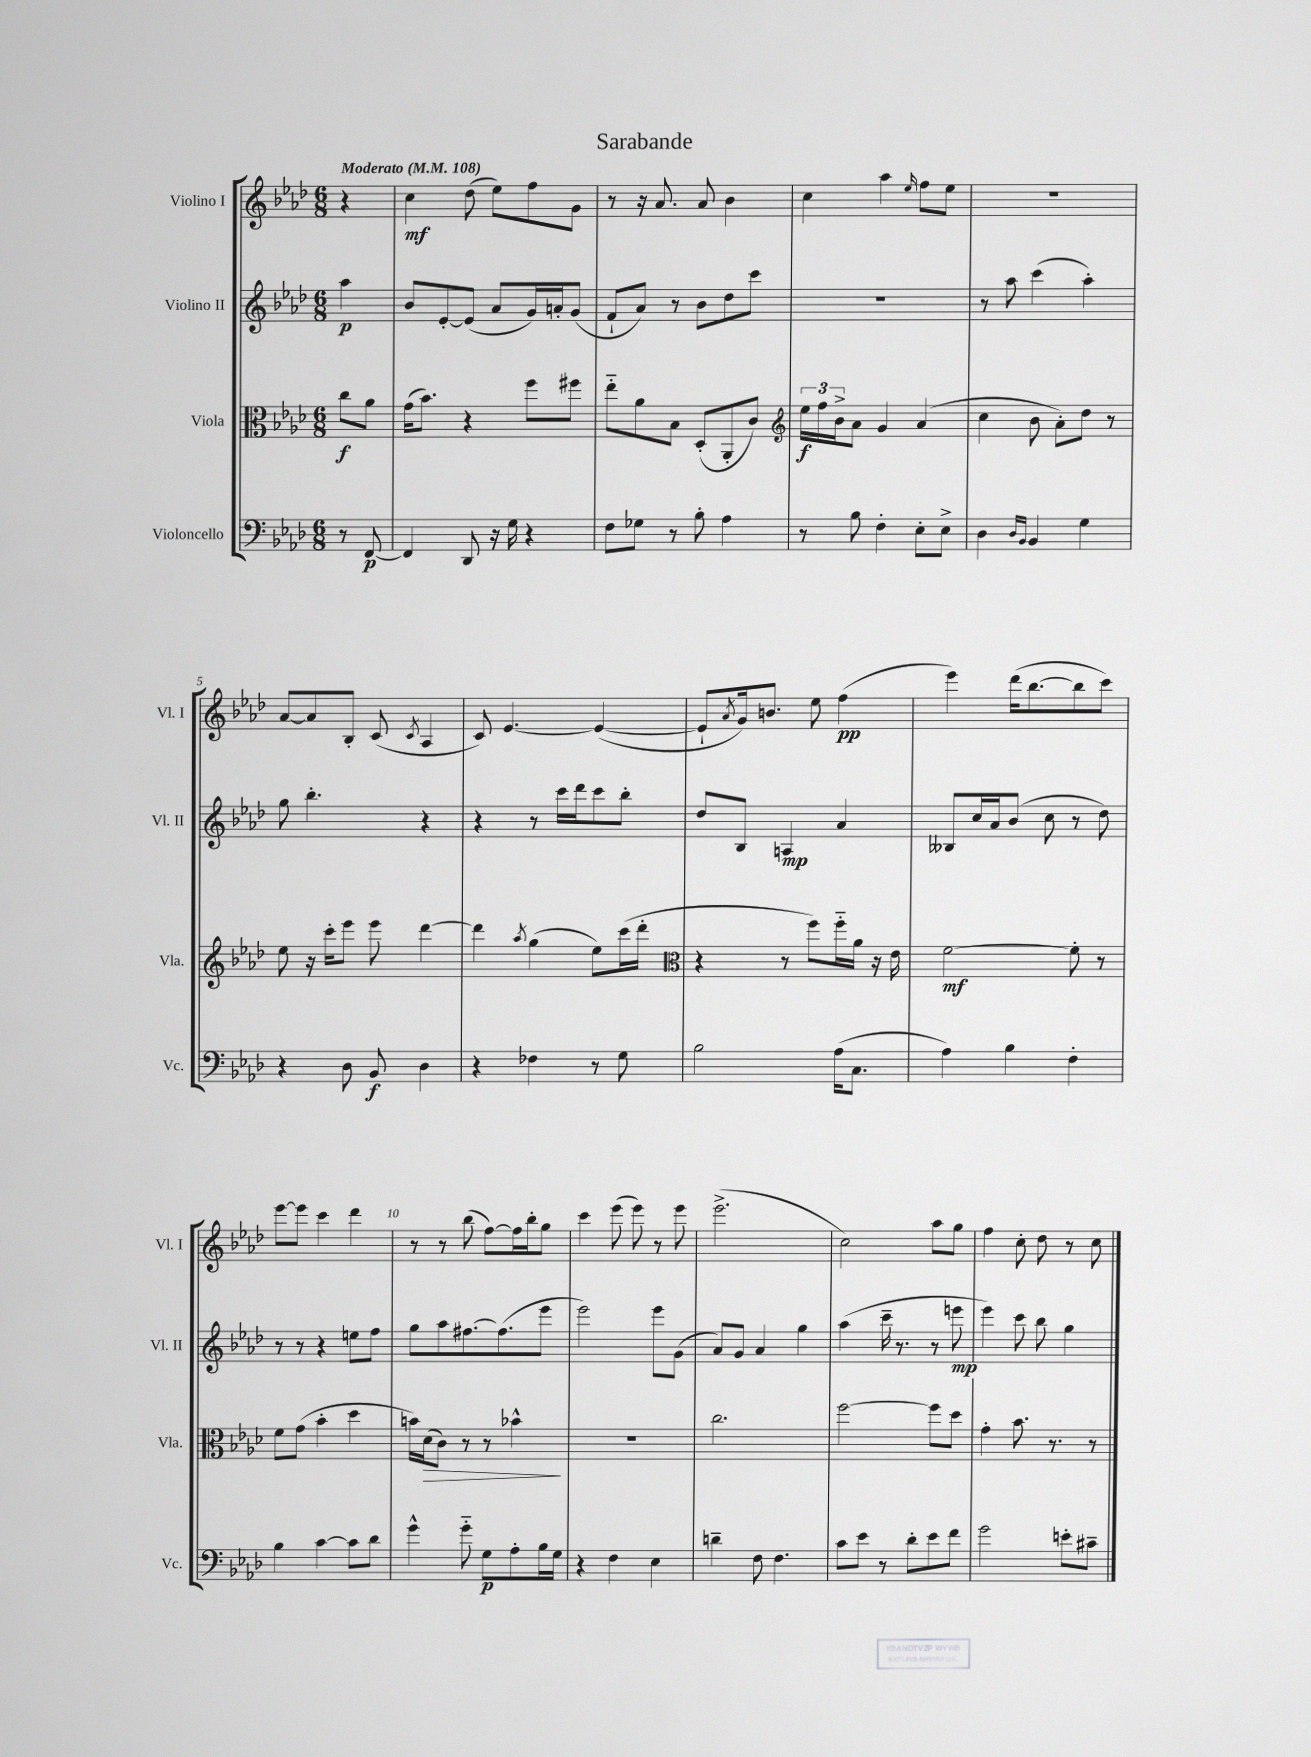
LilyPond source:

\header { title = "Sarabande" }
<<
\new StaffGroup <<
\new Staff = "s0" \with { instrumentName = "Violino I" shortInstrumentName = "Vl. I" } {
    \clef treble \key aes \major \numericTimeSignature \time 6/8 \partial 4 \tempo "Moderato" 4 = 108
    r4 |
    c''4\mf des''8( ees''8) f''8 g'8 |
    r8 r16 aes'8. aes'8 bes'4 |
    c''4 aes''4 \grace { ees''16 } f''8 ees''8 |
    R2. |
    aes'8~ aes'8 bes8-. c'8( \acciaccatura { c'8 } aes4 |
    c'8) ees'4.~ ees'4~( |
    ees'8-! \acciaccatura { aes'8 } g'16) b'8. ees''8 f''4\pp( |
    ees'''4) des'''16( bes''8.~ bes''8 c'''8) |
    ees'''8~ ees'''8 c'''4 des'''4 |
    r8 r8 bes''8( f''8~) f''16 bes''16-. g''8 |
    c'''4 ees'''8( ees'''8) r8 ees'''8 |
    ees'''2.->( |
    c''2) aes''8 g''8 |
    f''4 c''8-. des''8 r8 c''8 \bar "|." |
}
\new Staff = "s1" \with { instrumentName = "Violino II" shortInstrumentName = "Vl. II" } {
    \clef treble \key aes \major \numericTimeSignature \time 6/8 \partial 4
    aes''4\p |
    bes'8 ees'8~-. ees'8( aes'8 g'16) a'16-. g'8( |
    f'8-! aes'8) r8 bes'8 des''8 c'''8 |
    R2. |
    r8 aes''8 c'''4( aes''4-.) |
    g''8 bes''4.-. r4 |
    r4 r8 c'''16 des'''16 c'''8 bes''8-. |
    des''8 bes8 a4\mp aes'4 |
    beses8 c''16 aes'16 bes'8( c''8 r8 des''8) |
    r8 r8 r4 e''8 f''8 |
    g''8 aes''8 fis''8.~ fis''8.( ees'''8 |
    ees'''2) ees'''8 g'8( |
    aes'8) g'8 aes'4 g''4 |
    aes''4( c'''16-- r8. r8 e'''8\mp |
    ees'''4) c'''8 bes''8 g''4 \bar "|." |
}
\new Staff = "s2" \with { instrumentName = "Viola" shortInstrumentName = "Vla." } {
    \clef alto \key aes \major \numericTimeSignature \time 6/8 \partial 4
    c''8\f aes'8 |
    g'16( bes'8.) r4 f''8 fis''8 |
    ees''8-_ aes'8 bes8 des8-.( aes,8-. c'8) |
    \clef treble \tuplet 3/2 { ees''16\f f''16 bes'16-> } aes'8 g'4 aes'4( |
    c''4 bes'8 aes'8-.) des''8 r8 |
    ees''8 r16 c'''16-. ees'''8 ees'''8 des'''4~ |
    des'''4 \acciaccatura { aes''8 } g''4( ees''8) c'''16( des'''16-. |
    \clef alto r4 r8 f''8) f''16-_ aes'16 r16 ees'16 |
    f'2~\mf f'8-. r8 |
    f'8 g'8( bes'4-. des''4 |
    b'16) des'16\>( c'8) r8 r8 bes'4-^\! |
    R2. |
    c''2. |
    f''2~ f''8 des''8 |
    g'4-. bes'8. r8. r8 \bar "|." |
}
\new Staff = "s3" \with { instrumentName = "Violoncello" shortInstrumentName = "Vc." } {
    \clef bass \key aes \major \numericTimeSignature \time 6/8 \partial 4
    r8 f,8~\p |
    f,4 des,8 r16 g16 r4 |
    f8 ges8 r8 bes8-. aes4 |
    r8 bes8 f4-. ees8-. ees8-> |
    des4 \grace { des16 bes,16 } bes,4 g4 |
    r4 des8 bes,8\f des4 |
    r4 fes4 r8 g8 |
    bes2 aes16( c8. |
    aes4) bes4 f4-. |
    bes4 c'4~ c'8 des'8 |
    g'4-^ g'8-_ g8\p aes8-. bes16 g16 |
    r4 f4 ees4 |
    d'4-- f8 f4. |
    c'8 ees'8 r8 des'8-. ees'8 f'8 |
    g'2 e'8-. cis'8-- \bar "|." |
}
>>
>>
\layout { \context { \Score \override BarNumber.break-visibility = ##(#f #t #t) barNumberVisibility = #(every-nth-bar-number-visible 5) } }
